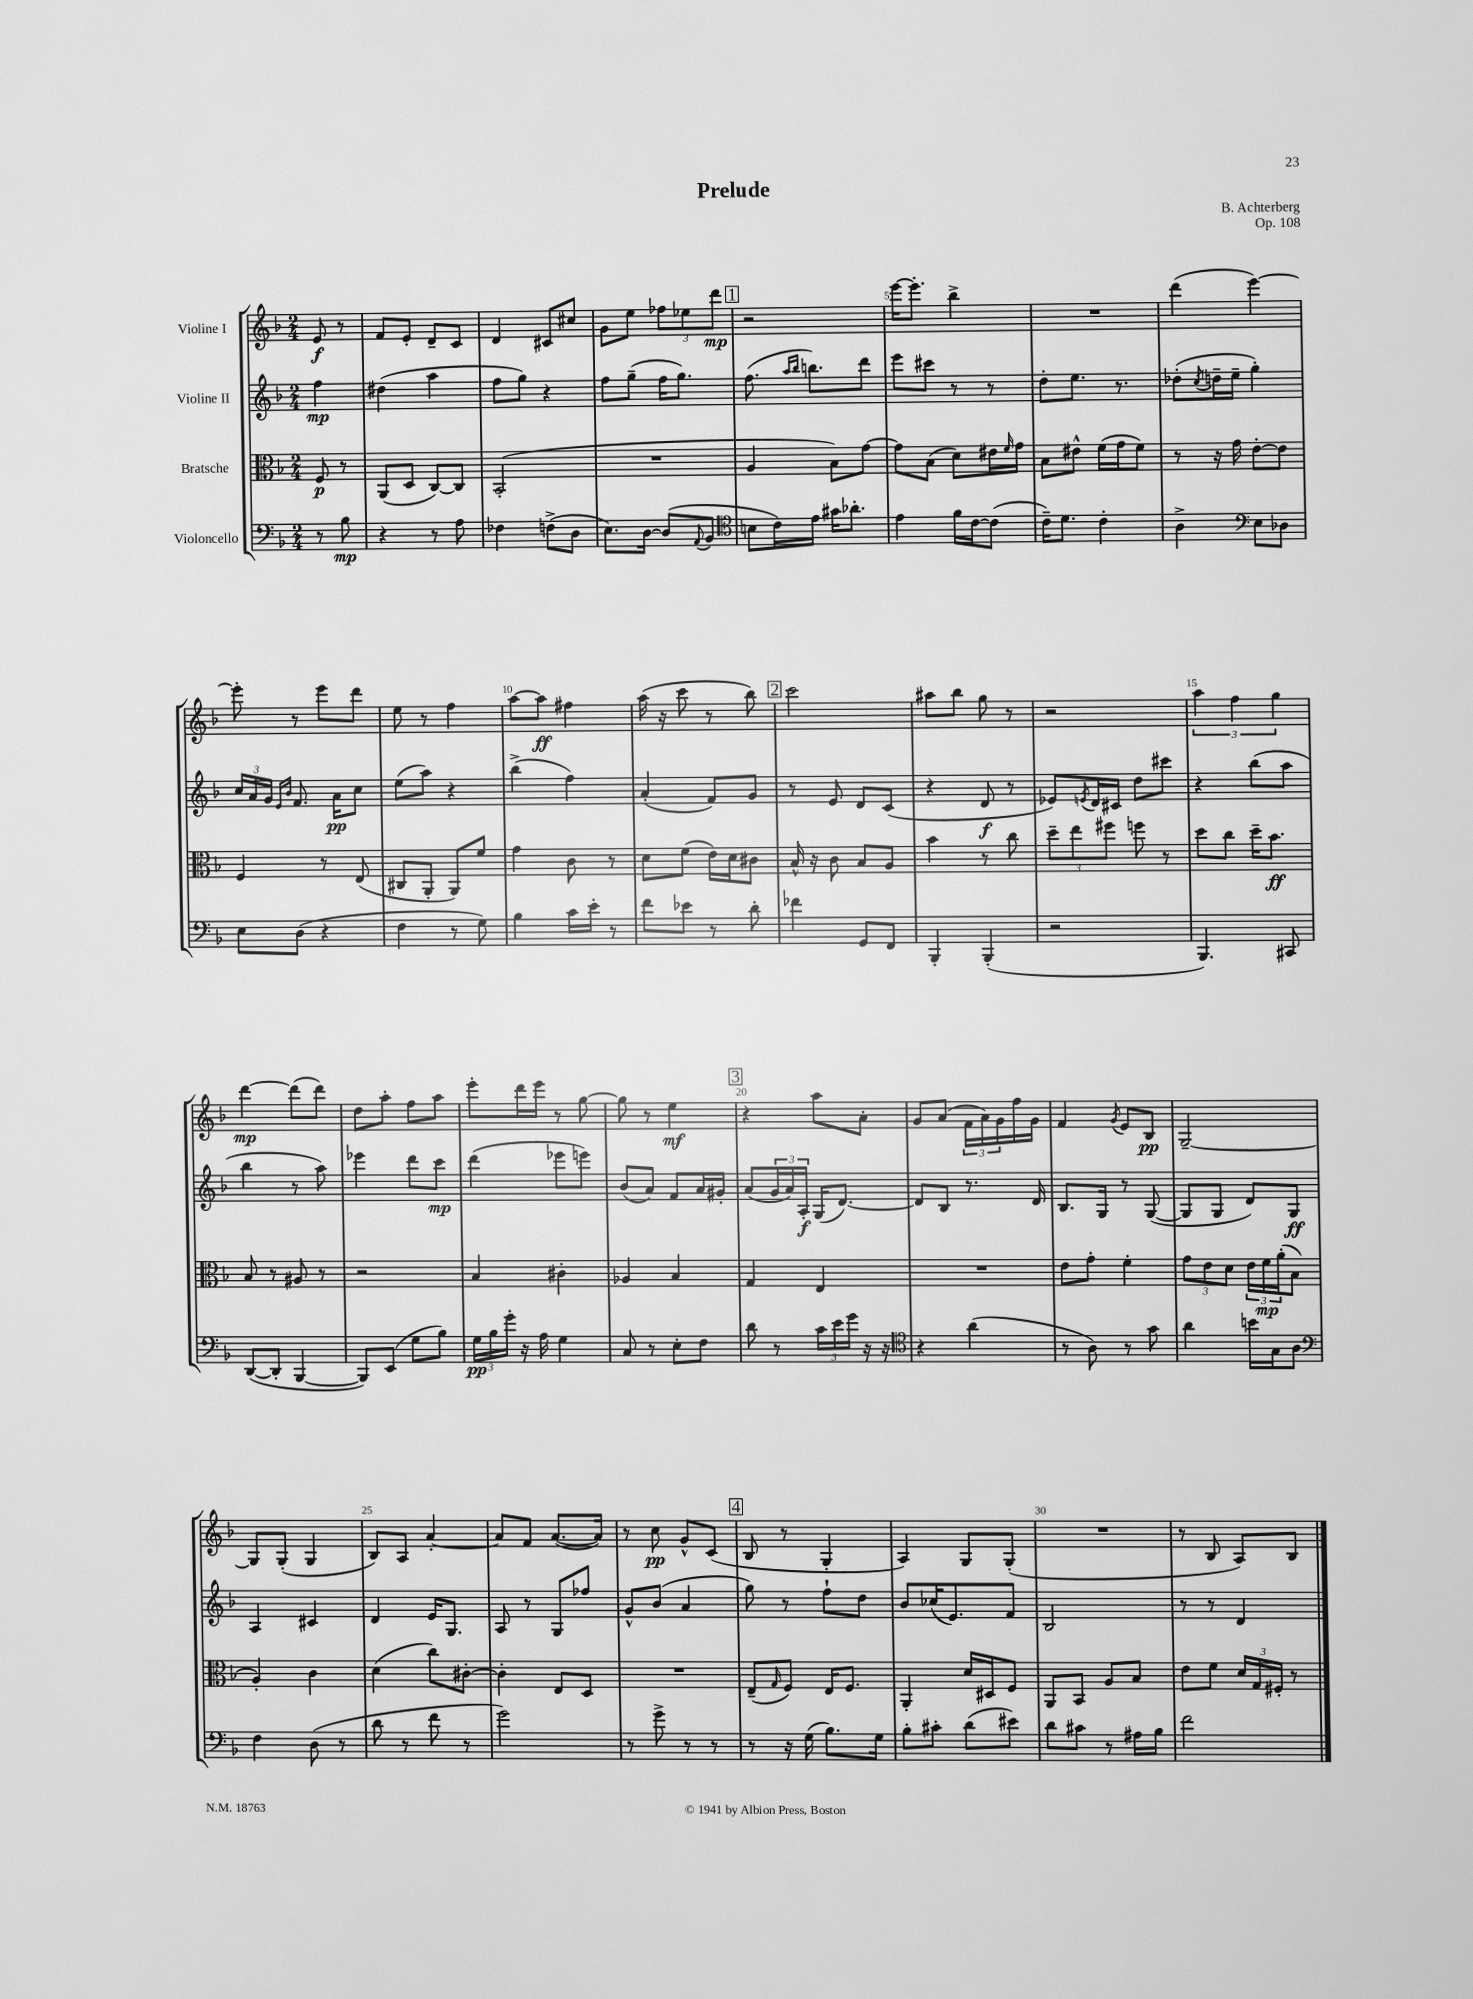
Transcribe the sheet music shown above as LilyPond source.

\header { title = "Prelude" composer = "B. Achterberg" opus = "Op. 108" }
<<
\new StaffGroup <<
\new Staff = "s0" \with { instrumentName = "Violine I" } {
    \clef treble \key f \major \numericTimeSignature \time 2/4 \partial 4
    e'8\f r8 |
    f'8 e'8-. d'8-- c'8 |
    d'4 cis'8 cis''8 |
    g'8 e''8 \tuplet 3/2 { fes''8 ees''8 d'''8\mp } |
    \mark \markup { \box "1" } r2 |
    e'''16~ e'''8.-. bes''4-> |
    R2 |
    d'''4( e'''4~) |
    e'''8-. r8 e'''8 d'''8 |
    e''8 r8 f''4 |
    a''8~ a''8\ff fis''4 |
    a''16( r16 c'''8 r8 bes''8) |
    \mark \markup { \box "2" } c'''2 |
    ais''8 bes''8 g''8 r8 |
    r2 |
    \tuplet 3/2 { a''4 f''4 g''4 } |
    d'''4~\mp d'''8( d'''8) |
    d''8 a''8-. f''8 a''8 |
    e'''8-. d'''16 e'''16 r8 g''8~ |
    g''8 r8 e''4\mf |
    \mark \markup { \box "3" } r4 a''8 a'8-. |
    g'8 a'8( \tuplet 3/2 { f'16 a'16) g'16 } f''16 g'16 |
    f'4 \acciaccatura { g'8 } e'8 bes8\pp |
    g2~-- |
    g8 g8-.( g4 |
    bes8) a8 a'4~-. |
    a'8 f'8 a'8.~( a'16) |
    r8 c''8\pp g'8-^ c'8( |
    \mark \markup { \box "4" } bes8 r8 g4-. |
    a4) g8 g8-.( |
    R2 |
    r8 bes8 a8) bes8 \bar "|." |
}
\new Staff = "s1" \with { instrumentName = "Violine II" } {
    \clef treble \key f \major \numericTimeSignature \time 2/4 \partial 4
    f''4\mp |
    dis''4( a''4 |
    f''8 g''8) r4 |
    f''8 g''8--( f''16 g''8.) |
    \mark \markup { \box "1" } f''8.( \grace { a''16 bes''16 } b''8.) d'''8 |
    e'''8 cis'''8 r8 r8 |
    d''8-. e''8. r8. |
    des''8-.( \acciaccatura { c''8 } d''16-- e''16-- g''4-.) |
    \tuplet 3/2 { c''16 a'16 g'16 } \grace { e'16 bes'16 } f'8. a'16\pp c''8 |
    e''8( a''8) r4 |
    bes''4->( f''4) |
    a'4-.( f'8) g'8 |
    \mark \markup { \box "2" } r8 e'8 d'8 c'8( |
    r4 d'8\f r8 |
    ees'8) \acciaccatura { e'8 } d'16 cis'16 d''8 cis'''8 |
    r4 bes''8( a''8 |
    bes''4 r8 a''8) |
    ees'''4 d'''8 c'''8\mp |
    d'''4( ees'''8 e'''8) |
    bes'8( a'8) f'8 a'16 gis'16-. |
    \mark \markup { \box "3" } a'8( \tuplet 3/2 { g'16 a'16) a16-.\f } g16( d'8.~) |
    d'8 bes8 r8. d'16 |
    bes8. g16 r8 g8~( |
    g8 g8 d'8) g8\ff |
    a4 cis'4 |
    d'4 e'16 g8. |
    a8 r8 g8 fes''8 |
    g'8-^ bes'8( a'4 |
    \mark \markup { \box "4" } g''8) r8 f''8-! d''8 |
    bes'8 ces''16( e'8.) f'8 |
    bes2 |
    r8 r8 d'4 \bar "|." |
}
\new Staff = "s2" \with { instrumentName = "Bratsche" } {
    \clef alto \key f \major \numericTimeSignature \time 2/4 \partial 4
    f8\p r8 |
    a,8( d8 c8~) c8 |
    bes,2-.( |
    R2 |
    \mark \markup { \box "1" } a4 bes8) g'8~ |
    g'8 bes8( d'8) eis'16 \grace { f'16 } g'16 |
    bes8 eis'8-^ f'16( g'16 f'8) |
    r8 r16 g'16 e'8~-. e'8 |
    f4 r8 e8( |
    cis8 a,8-. a,8) f'8 |
    g'4 c'8 r8 |
    d'8 f'8( e'16) d'16 cis'8 |
    \mark \markup { \box "2" } bes16-^ r16 c'8 bes8 a8 |
    bes'4 r8 c''8 |
    \tuplet 3/2 { d''8-- e''8 fis''8 } f''8 r8 |
    d''8 c''8 d''16-- bes'8.\ff |
    bes8 r8 ais8 r8 |
    r2 |
    bes4 cis'4-. |
    aes4 bes4 |
    \mark \markup { \box "3" } g4 e4 |
    R2 |
    e'8 g'8-. f'4-. |
    \tuplet 3/2 { g'8 e'8 d'8 } \tuplet 3/2 { e'16 f'16\mp a'16-.( } bes8 |
    a4-.) c'4 |
    d'4( c''8) cis'8~-. |
    cis'4-. e8 d8 |
    R2 |
    \mark \markup { \box "4" } e8--( \grace { g16 } f8) e16 f8. |
    a,4-. d'16 dis16 f8 |
    a,8 bes,8 a8 bes8 |
    e'8 f'8 \tuplet 3/2 { d'16 g16 fis16-. } r8 \bar "|." |
}
\new Staff = "s3" \with { instrumentName = "Violoncello" } {
    \clef bass \key f \major \numericTimeSignature \time 2/4 \partial 4
    r8 bes8\mp |
    r4 r8 a8 |
    fes4 f8->( d8 |
    e8.) d16~ d8( \appoggiatura { a,8 } bes,8 |
    \mark \markup { \box "1" } \clef tenor b8 c'16) e'16 gis'16 aes'8.-. |
    e'4 f'16 c'16~ c'8( |
    c'16--) d'8. c'4-. |
    a4-> \clef bass e8 des8 |
    e8 d8( r4 |
    f4 r8 g8) |
    bes4 c'16 e'16-. r8 |
    f'8 ees'8 r8 d'8-. |
    \mark \markup { \box "2" } fes'4 g,8 f,8 |
    bes,,4-. bes,,4-.( |
    r2 |
    bes,,4.) cis,8 |
    d,8~( d,8-. bes,,4~ |
    bes,,8) e,8( g8 bes8) |
    \tuplet 3/2 { g16\pp bes16 g'16-. } r16 a16 g4 |
    c8 r8 e8-. f8 |
    \mark \markup { \box "3" } d'8 r8 \tuplet 3/2 { c'16 e'16 g'16 } r16 r16 |
    \clef tenor r4 a'4( |
    r8 a8) r8 g'8 |
    a'4 b'16 g16 a8 |
    \clef bass f4 d8( r8 |
    d'8 r8 f'8 r8 |
    g'2) |
    r8 g'8-> r8 r8 |
    \mark \markup { \box "4" } r8 r16 g16( bes8.) g16 |
    bes8-. cis'8-. d'8( eis'8) |
    d'8 cis'8 r8 ais16 bes16 |
    f'2 \bar "|." |
}
>>
>>
\layout { \context { \Score \override BarNumber.break-visibility = ##(#f #t #t) barNumberVisibility = #(every-nth-bar-number-visible 5) } }
